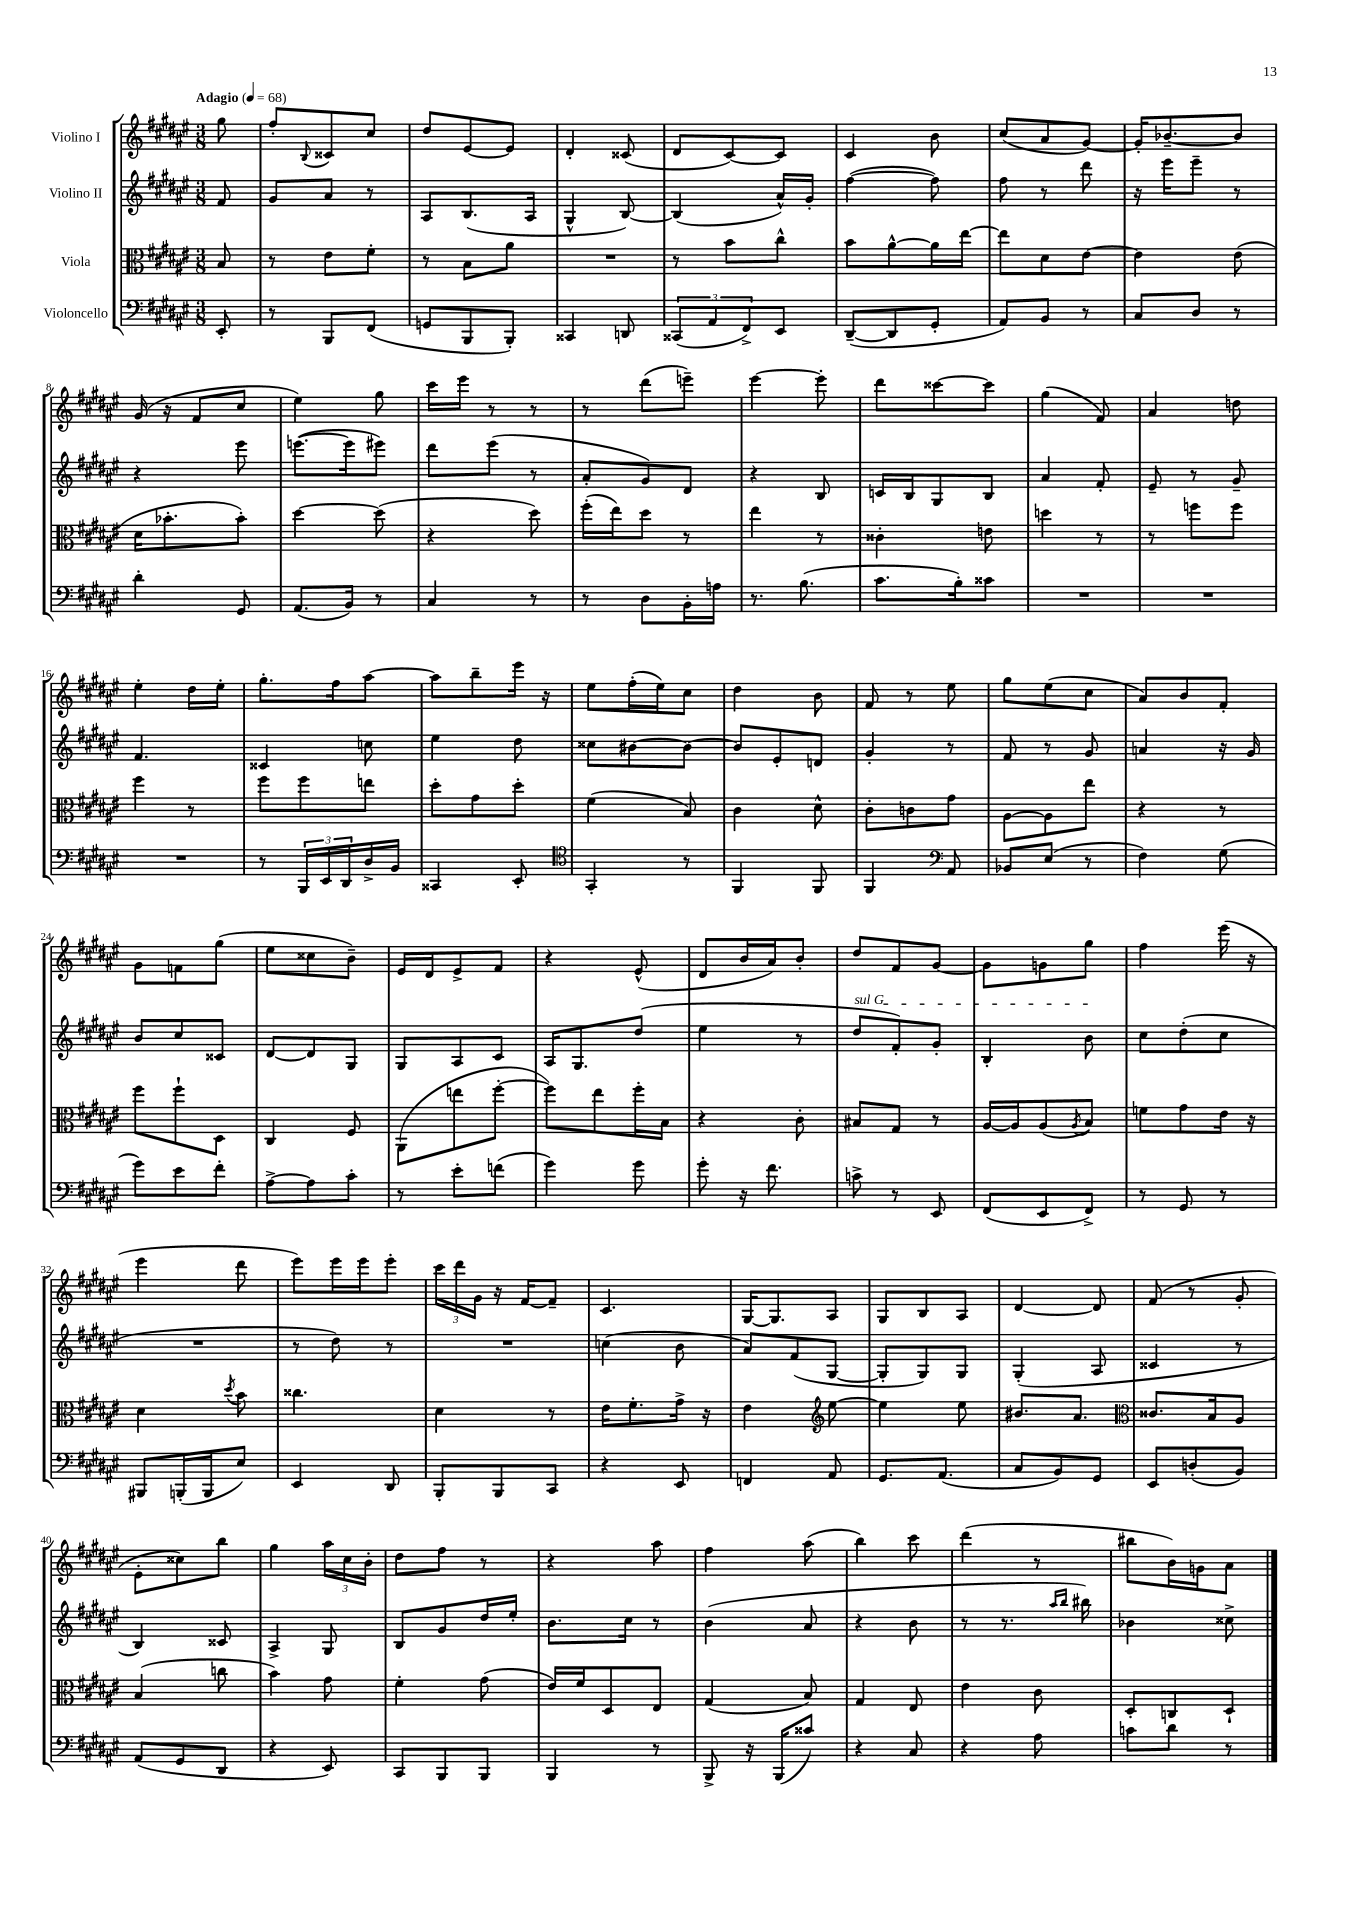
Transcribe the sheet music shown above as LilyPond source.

<<
\new StaffGroup <<
\new Staff = "s0" \with { instrumentName = "Violino I" } {
    \clef treble \key fis \major \numericTimeSignature \time 3/8 \partial 8 \tempo "Adagio" 4 = 68
    gis''8 |
    fis''8-. \appoggiatura { b8 } cisis'8 cis''8 |
    dis''8 eis'8~ eis'8 |
    dis'4-. cisis'8( |
    dis'8 cis'8~) cis'8 |
    cis'4 b'8 |
    cis''8( ais'8 gis'8~) |
    gis'16-. bes'8.~-- bes'8 |
    gis'16( r16 fis'8 cis''8 |
    eis''4) gis''8 |
    cis'''16 eis'''16 r8 r8 |
    r8 dis'''8( e'''8--) |
    eis'''4~ eis'''8-. |
    dis'''8 cisis'''8~ cisis'''8 |
    gis''4( fis'8) |
    ais'4 d''8 |
    eis''4-. dis''16 eis''16-. |
    gis''8.-. fis''16 ais''8~ |
    ais''8 b''8-- eis'''16 r16 |
    eis''8 fis''16-.( eis''16) cis''8 |
    dis''4 b'8 |
    fis'8 r8 eis''8 |
    gis''8 eis''8( cis''8 |
    ais'8) b'8 fis'8-. |
    gis'8 f'8 gis''8( |
    eis''8 cisis''8 b'8--) |
    eis'16 dis'16 eis'8-> fis'8 |
    r4 eis'8-^( |
    dis'8 b'16 ais'16) b'8-. |
    dis''8 fis'8 gis'8~ |
    gis'8 g'8 gis''8 |
    fis''4 eis'''16( r16 |
    eis'''4 dis'''8 |
    eis'''8) eis'''16 eis'''16 eis'''8-. |
    \tuplet 3/2 { cis'''16 dis'''16 gis'16 } r16 fis'16~ fis'8-- |
    cis'4. |
    gis16~ gis8. ais8 |
    gis8 b8 ais8 |
    dis'4~ dis'8 |
    fis'8( r8 gis'8-. |
    eis'8-. cisis''8) b''8 |
    gis''4 \tuplet 3/2 { ais''16 cis''16 b'16-. } |
    dis''8 fis''8 r8 |
    r4 ais''8 |
    fis''4 ais''8( |
    b''4) cis'''8 |
    dis'''4( r8 |
    bis''8 b'16) g'16 ais'8 \bar "|." |
}
\new Staff = "s1" \with { instrumentName = "Violino II" } {
    \clef treble \key fis \major \numericTimeSignature \time 3/8 \partial 8
    fis'8 |
    gis'8 ais'8 r8 |
    ais8 b8.( ais16 |
    gis4-^ b8~) |
    b4( ais'16-^) gis'16-. |
    fis''4~( fis''8) |
    fis''8 r8 dis'''8 |
    r16 eis'''16 eis'''8-- r8 |
    r4 eis'''8 |
    e'''8.~( e'''16 eis'''8) |
    dis'''8 eis'''8( r8 |
    ais'8-. gis'8) dis'8 |
    r4 b8 |
    c'16 b16 gis8 b8 |
    ais'4 fis'8-. |
    eis'8-- r8 gis'8-- |
    fis'4. |
    cisis'4 c''8 |
    eis''4 dis''8 |
    cisis''8 bis'8~ bis'8~ |
    bis'8 eis'8-. d'8 |
    gis'4-. r8 |
    fis'8 r8 gis'8 |
    a'4 r16 gis'16 |
    b'8 cis''8 cisis'8 |
    dis'8~ dis'8 gis8 |
    gis8 ais8 cis'8 |
    ais16 gis8. dis''8( |
    eis''4 r8 |
    \once \override TextSpanner.bound-details.left.text = \markup { \italic "sul G" } dis''8\startTextSpan fis'8-.) gis'8-. |
    b4-. b'8\stopTextSpan |
    cis''8 dis''8-.( cis''8 |
    R4. |
    r8 dis''8) r8 |
    R4. |
    c''4( b'8 |
    ais'8) fis'8( gis8~ |
    gis8-. gis8) gis8 |
    gis4-.( ais8 |
    cisis'4 r8 |
    b4) cisis'8 |
    ais4-> gis8 |
    b8 gis'8 dis''16 eis''16-. |
    b'8. cis''16 r8 |
    b'4( ais'8 |
    r4 b'8 |
    r8 r8. \grace { ais''16 b''16 } bis''16) |
    bes'4 cisis''8-> \bar "|." |
}
\new Staff = "s2" \with { instrumentName = "Viola" } {
    \clef alto \key fis \major \numericTimeSignature \time 3/8 \partial 8
    b8 |
    r8 eis'8 fis'8-. |
    r8 b8 ais'8 |
    R4. |
    r8 b'8 cis''8-^ |
    b'8 ais'8~-^ ais'16 eis''16~ |
    eis''8 dis'8 eis'8~ |
    eis'4 eis'8( |
    dis'16 bes'8.-. bes'8-.) |
    dis''4~ dis''8( |
    r4 dis''8) |
    fis''16-.( eis''16) dis''8 r8 |
    eis''4 r8 |
    cisis'4-. e'8 |
    d''4 r8 |
    r8 f''8 f''8 |
    fis''4 r8 |
    fis''8 fis''8 e''8 |
    dis''8-. gis'8 dis''8-. |
    fis'4( b8) |
    cis'4 dis'8-^ |
    cis'8-. c'8 gis'8 |
    ais8~ ais8 eis''8 |
    r4 r8 |
    fis''8 fis''8-! dis8 |
    cis4 fis8 |
    ais,8( e''8 fis''8~-. |
    fis''8) eis''8 fis''16-. b16 |
    r4 cis'8-. |
    bis8 gis8 r8 |
    ais16~ ais16 ais8( \acciaccatura { ais8 } b8) |
    f'8 gis'8 eis'16 r16 |
    dis'4 \acciaccatura { dis''8 } b'8 |
    cisis''4. |
    dis'4 r8 |
    eis'16 fis'8.-. gis'16-> r16 |
    eis'4 \clef treble eis''8~ |
    eis''4 eis''8 |
    bis'8. ais'8. |
    \clef alto cisis'8. b16 ais8 |
    b4( c''8 |
    b'4) gis'8 |
    fis'4-. gis'8( |
    eis'16) fis'16 dis8 eis8 |
    gis4( b8) |
    gis4 eis8 |
    eis'4 cis'8 |
    dis8-. c8 dis8-! \bar "|." |
}
\new Staff = "s3" \with { instrumentName = "Violoncello" } {
    \clef bass \key fis \major \numericTimeSignature \time 3/8 \partial 8
    eis,8-. |
    r8 b,,8 fis,8( |
    g,8 b,,8 b,,8-.) |
    cisis,4 d,8 |
    \tuplet 3/2 { cisis,8( ais,8 fis,8->) } eis,8 |
    dis,8~--( dis,8 gis,8-. |
    ais,8) b,8 r8 |
    cis8 dis8 r8 |
    dis'4-. gis,8 |
    ais,8.( b,16) r8 |
    cis4 r8 |
    r8 dis8 b,16-. a16 |
    r8. b8.( |
    cis'8. b16-.) cisis'8 |
    R4. |
    R4. |
    R4. |
    r8 \tuplet 3/2 { b,,16 eis,16 dis,16 } dis16-> b,16 |
    cisis,4 eis,8-. |
    \clef tenor gis,4-. r8 |
    fis,4 fis,8 |
    fis,4 \clef bass ais,8 |
    bes,8 eis8( r8 |
    fis4) gis8( |
    gis'8) eis'8 fis'8-. |
    ais8~-> ais8 cis'8-. |
    r8 eis'8-. f'8( |
    gis'4) gis'8 |
    gis'8-. r16 fis'8. |
    c'8-> r8 eis,8 |
    fis,8( eis,8 fis,8->) |
    r8 gis,8 r8 |
    bis,,8 b,,16-.( b,,16 eis8) |
    eis,4 dis,8 |
    b,,8-. b,,8 cis,8 |
    r4 eis,8 |
    f,4 ais,8 |
    gis,8. ais,8.( |
    cis8 b,8) gis,8 |
    eis,8 d8-.( b,8) |
    ais,8( gis,8 dis,8 |
    r4 eis,8) |
    cis,8 b,,8 b,,8 |
    b,,4 r8 |
    b,,8-> r16 b,,16( cisis'8) |
    r4 cis8 |
    r4 ais8 |
    c'8 dis'8 r8 \bar "|." |
}
>>
>>
